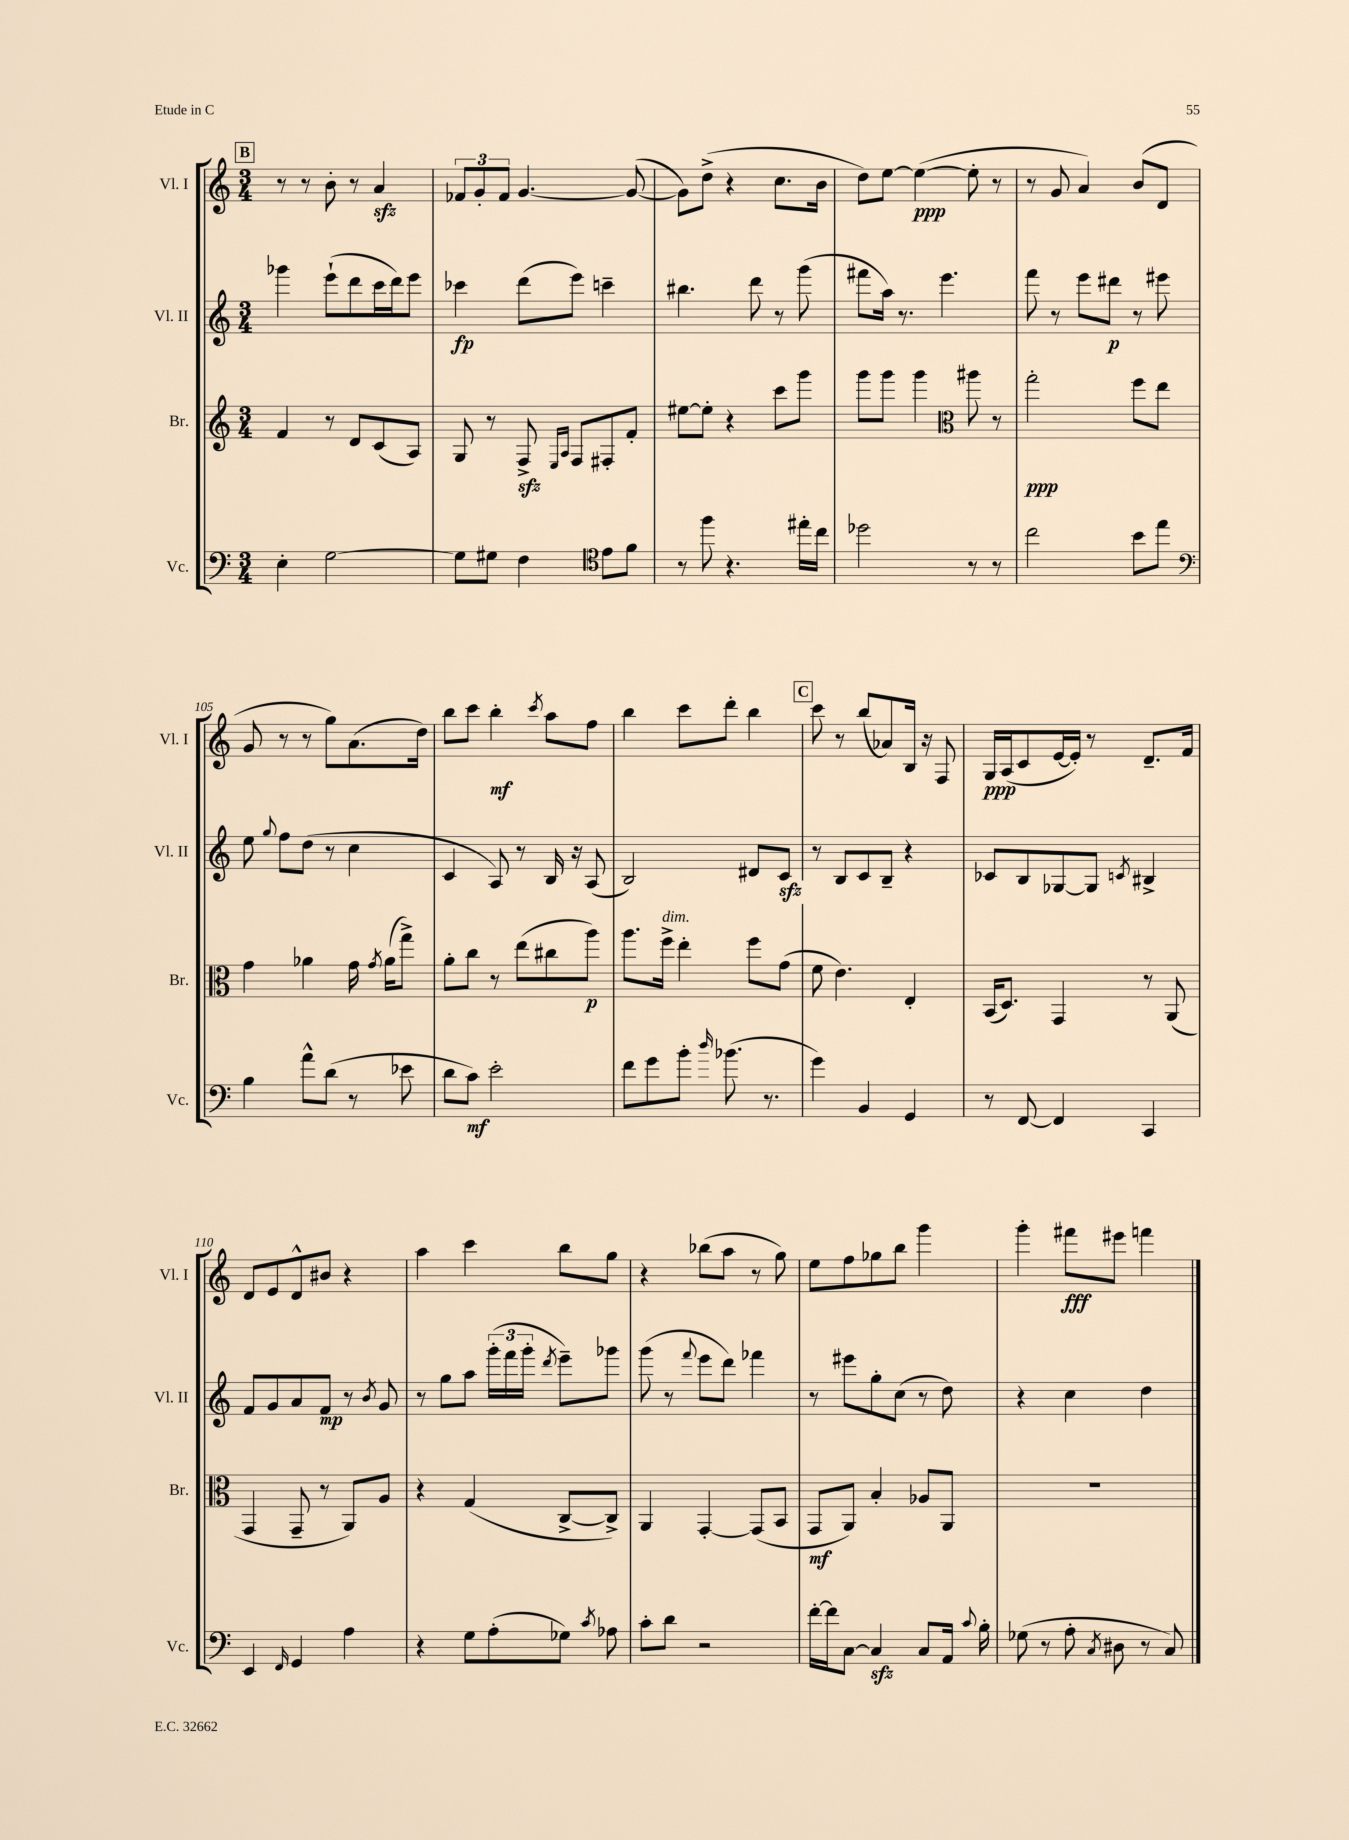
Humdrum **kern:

**kern	**dynam	**kern	**dynam	**kern	**dynam	**kern	**dynam
*part4	*part4	*part3	*part3	*part2	*part2	*part1	*part1
*staff4	*staff4	*staff3	*staff3	*staff2	*staff2	*staff1	*staff1
*I"Vc.	*	*I"Br.	*	*I"Vl. II	*	*I"Vl. I	*
*I'Vc.	*	*I'Br.	*	*I'Vl. II	*	*I'Vl. I	*
*clefF4	*	*clefG2	*	*clefG2	*	*clefG2	*
*k[]	*	*k[]	*	*k[]	*	*k[]	*
*M3/4	*	*M3/4	*	*M3/4	*	*M3/4	*
!!LO:REH:place=s1:t=B
=100	=100	=100	=100	=100	=100	=100	=100
4E'\	.	4f/	.	4ggg-X\	.	8r	.
.	.	.	.	.	.	8r	.
[2G\	.	8r	.	(8eee`\L	.	8b'\	.
.	.	8d/L	.	8ddd\	.	8r	.
.	.	(8c/	.	16ccc\L	.	4azz/	.
.	.	.	.	16ddd\J)	.	.	.
.	.	8A/J)	.	8eee\J	.	.	.
=101	=101	=101	=101	=101	=101	=101	=101
8G\L]	.	8G/	.	4ccc-X\	fp	12f-X/L	.
.	.	.	.	.	.	12g'/	.
8G#X\J	.	8r	.	.	.	.	.
.	.	.	.	.	.	12f-/J	.
4F\	.	8Fzz^/	.	(8ddd\L	.	[4.g/	.
.	.	16qqE/LL	.	.	.	.	.
.	.	16qqA/JJ	.	.	.	.	.
.	.	8F/L	.	8eee\J)	.	.	.
*clefC4	*	*	*	*	*	*	*
8e\L	.	8F#X'/	.	4cccn~\	.	.	.
8f\J	.	8f'/J	.	.	.	(8g/_	.
=102	=102	=102	=102	=102	=102	=102	=102
8r	.	[8ee#X\L	.	4.bb#X\	.	8g\L])	.
8ff\	.	8ee#'\J]	.	.	.	(8dd^\J	.
4.r	.	4r	.	.	.	4r	.
.	.	.	.	8ddd\	.	.	.
.	.	8ccc\L	.	8r	.	8.cc\L	.
16ee#X'\LL	.	8ggg\J	.	(8ggg\	.	.	.
16cc\JJ	.	.	.	.	.	16b\Jk	.
=103	=103	=103	=103	=103	=103	=103	=103
2dd-X\	.	8ggg\L	.	8fff#X\L	.	8dd\L)	.
.	.	8ggg\J	.	16aa\Jk)	.	[8ee\J	.
.	.	.	.	8.r	.	.	.
.	.	4ggg\	.	.	.	(4ee\_	ppp
.	.	.	.	4.eee\	.	.	.
*	*	*clefC3	*	*	*	*	*
8r	.	8aa#X\	.	.	.	8ee'\]	.
8r	.	8r	.	.	.	8r	.
=104	=104	=104	=104	=104	=104	=104	=104
2cc\	.	2gg'\	ppp	8fff\	.	8r	.
.	.	.	.	8r	.	8g/	.
.	.	.	.	8eee\L	.	4a/)	.
.	.	.	.	8ddd#X\J	p	.	.
8b\L	.	8ff\L	.	8r	.	(8b/L	.
8ee\J	.	8ee\J	.	8eee#X\	.	8d/J	.
!!LO:LB:g=z
=105	=105	=105	=105	=105	=105	=105	=105
*clefF4	*	*	*	*	*	*	*
4B\	.	4g\	.	8ee\	.	8g/	.
.	.	.	.	8qqgg/	.	.	.
.	.	.	.	8ff\L	.	8r	.
8a^^\L	.	4a-X\	.	(8dd\J	.	8r	.
(8d\J	.	.	.	8r	.	8gg\L)	.
8r	.	16g\	.	4cc\	.	(8.a\	.
.	.	8qg/	.	.	.	.	.
.	.	(16a-\KL	.	.	.	.	.
8e-X\	.	8gg^\J)	.	.	.	.	.
.	.	.	.	.	.	16dd\Jk)	.
=106	=106	=106	=106	=106	=106	=106	=106
8d\L	.	8a'\L	.	4c/	.	8bb\L	.
8c\J)	mf	8cc\J	.	.	.	8ccc\J	.
2e'\	.	8r	.	8A/)	.	4bb'\	mf
.	.	(8ee\L	.	8r	.	.	.
.	.	.	.	.	.	8qccc/	.
.	.	8cc#X\	.	16B/	.	8aa\L	.
.	.	.	.	16r	.	.	.
.	.	8aa\J)	p	(8A/	.	8ff\J	.
=107	=107	=107	=107	=107	=107	=107	=107
8f\L	.	8.aa\L	.	2B/)	.	4bb\	.
8g\	.	.	.	.	.	.	.
!	!	!LO:TX:a:i:t=dim.	!	!	!	!	!
.	.	16ff^\Jk	.	.	.	.	.
8b'\J	.	4ee'\	.	.	.	8ccc\L	.
16qqdd/	.	.	.	.	.	.	.
(8.b-X\	.	.	.	.	.	8ddd'\J	.
.	.	8ff\L	.	8d#X/L	.	4bb\	.
8.r	.	.	.	.	.	.	.
.	.	(8g\J	.	8czz/J	.	.	.
!!LO:REH:place=s1:t=C
=108	=108	=108	=108	=108	=108	=108	=108
4g\)	.	8f\	.	8r	.	8ccc\	.
.	.	4.e\)	.	8B/L	.	8r	.
4BB/	.	.	.	8c/	.	(8bb/L	.
.	.	.	.	8B~/J	.	8a-X/)	.
4GG/	.	4E'/	.	4r	.	16B/Jk	.
.	.	.	.	.	.	16r	.
.	.	.	.	.	.	8F/	.
=109	=109	=109	=109	=109	=109	=109	=109
8r	.	(16BB/KL	.	8c-X/L	.	16G/LL	ppp
.	.	8.D/J)	.	.	.	(16A/J	.
[8FF/	.	.	.	8B/	.	8c/	.
4FF/]	.	4GG/	.	[8G-X/	.	[16e/L	.
.	.	.	.	.	.	16e'/JJ])	.
.	.	.	.	8G-/J]	.	8r	.
.	.	.	.	8qcn/	.	.	.
4CC/	.	8r	.	4B#X^/	.	8.d~/L	.
.	.	(8AA/	.	.	.	.	.
.	.	.	.	.	.	16f/Jk	.
!!LO:LB:g=z
=110	=110	=110	=110	=110	=110	=110	=110
4EE/	.	4GG/	.	8f/L	.	8d/L	.
.	.	.	.	8g/	.	8e/	.
16qqFF/	.	.	.	.	.	.	.
4GG/	.	8GG~/	.	8a/	.	8d^^/	.
.	.	8r	.	8f/J	mp	8b#X/J	.
4A\	.	8AA/L)	.	8r	.	4r	.
.	.	.	.	8qb/	.	.	.
.	.	8A/J	.	8g/	.	.	.
=111	=111	=111	=111	=111	=111	=111	=111
4r	.	4r	.	8r	.	4aa\	.
.	.	.	.	8gg\L	.	.	.
8G\L	.	(4G/	.	8aa\J	.	4ccc\	.
(8A'\	.	.	.	(24ggg'\LL	.	.	.
.	.	.	.	24fff\	.	.	.
.	.	.	.	24ggg'\JJ	.	.	.
.	.	.	.	8qddd/	.	.	.
8G-X\J)	.	[8C^/L	.	8eee~\L)	.	8bb\L	.
8qc/	.	.	.	.	.	.	.
8A-X\	.	8C^/J])	.	8ggg-X\J	.	8gg\J	.
=112	=112	=112	=112	=112	=112	=112	=112
8c'\L	.	4AA/	.	(8ggg\	.	4r	.
8d\J	.	.	.	8r	.	.	.
.	.	.	.	8qqfff/	.	.	.
2r	.	[4GG'/	.	8eee\L	.	(8bb-X\L	.
.	.	.	.	8ddd\J)	.	8aa\J	.
.	.	(8GG/L]	.	4fff-X\	.	8r	.
.	.	8BB/J	.	.	.	8gg\)	.
=113	=113	=113	=113	=113	=113	=113	=113
[16f'\LL	.	8GG/L	mf	8r	.	8ee\L	.
16f\J]	.	.	.	.	.	.	.
[8C\J	.	8AA/J)	.	8eee#X\L	.	8ff\	.
4Czz/]	.	4B'/	.	8gg'\	.	8gg-X\	.
.	.	.	.	(8cc\J	.	8bb\J	.
8C/L	.	8A-X/L	.	8r	.	4ggg\	.
16AA/Jk	.	8AA/J	.	8dd\)	.	.	.
8qqc/	.	.	.	.	.	.	.
16B'\	.	.	.	.	.	.	.
=114	=114	=114	=114	=114	=114	=114	=114
(8G-X\	.	2.r	.	4r	.	4ggg'\	.
8r	.	.	.	.	.	.	.
8A'\	.	.	.	4cc\	.	8fff#X\L	fff
8qC/	.	.	.	.	.	.	.
8D#X\	.	.	.	.	.	8eee#X\J	.
8r	.	.	.	4dd\	.	4fffn\	.
8C/)	.	.	.	.	.	.	.
==	==	==	==	==	==	==	==
*-	*-	*-	*-	*-	*-	*-	*-
